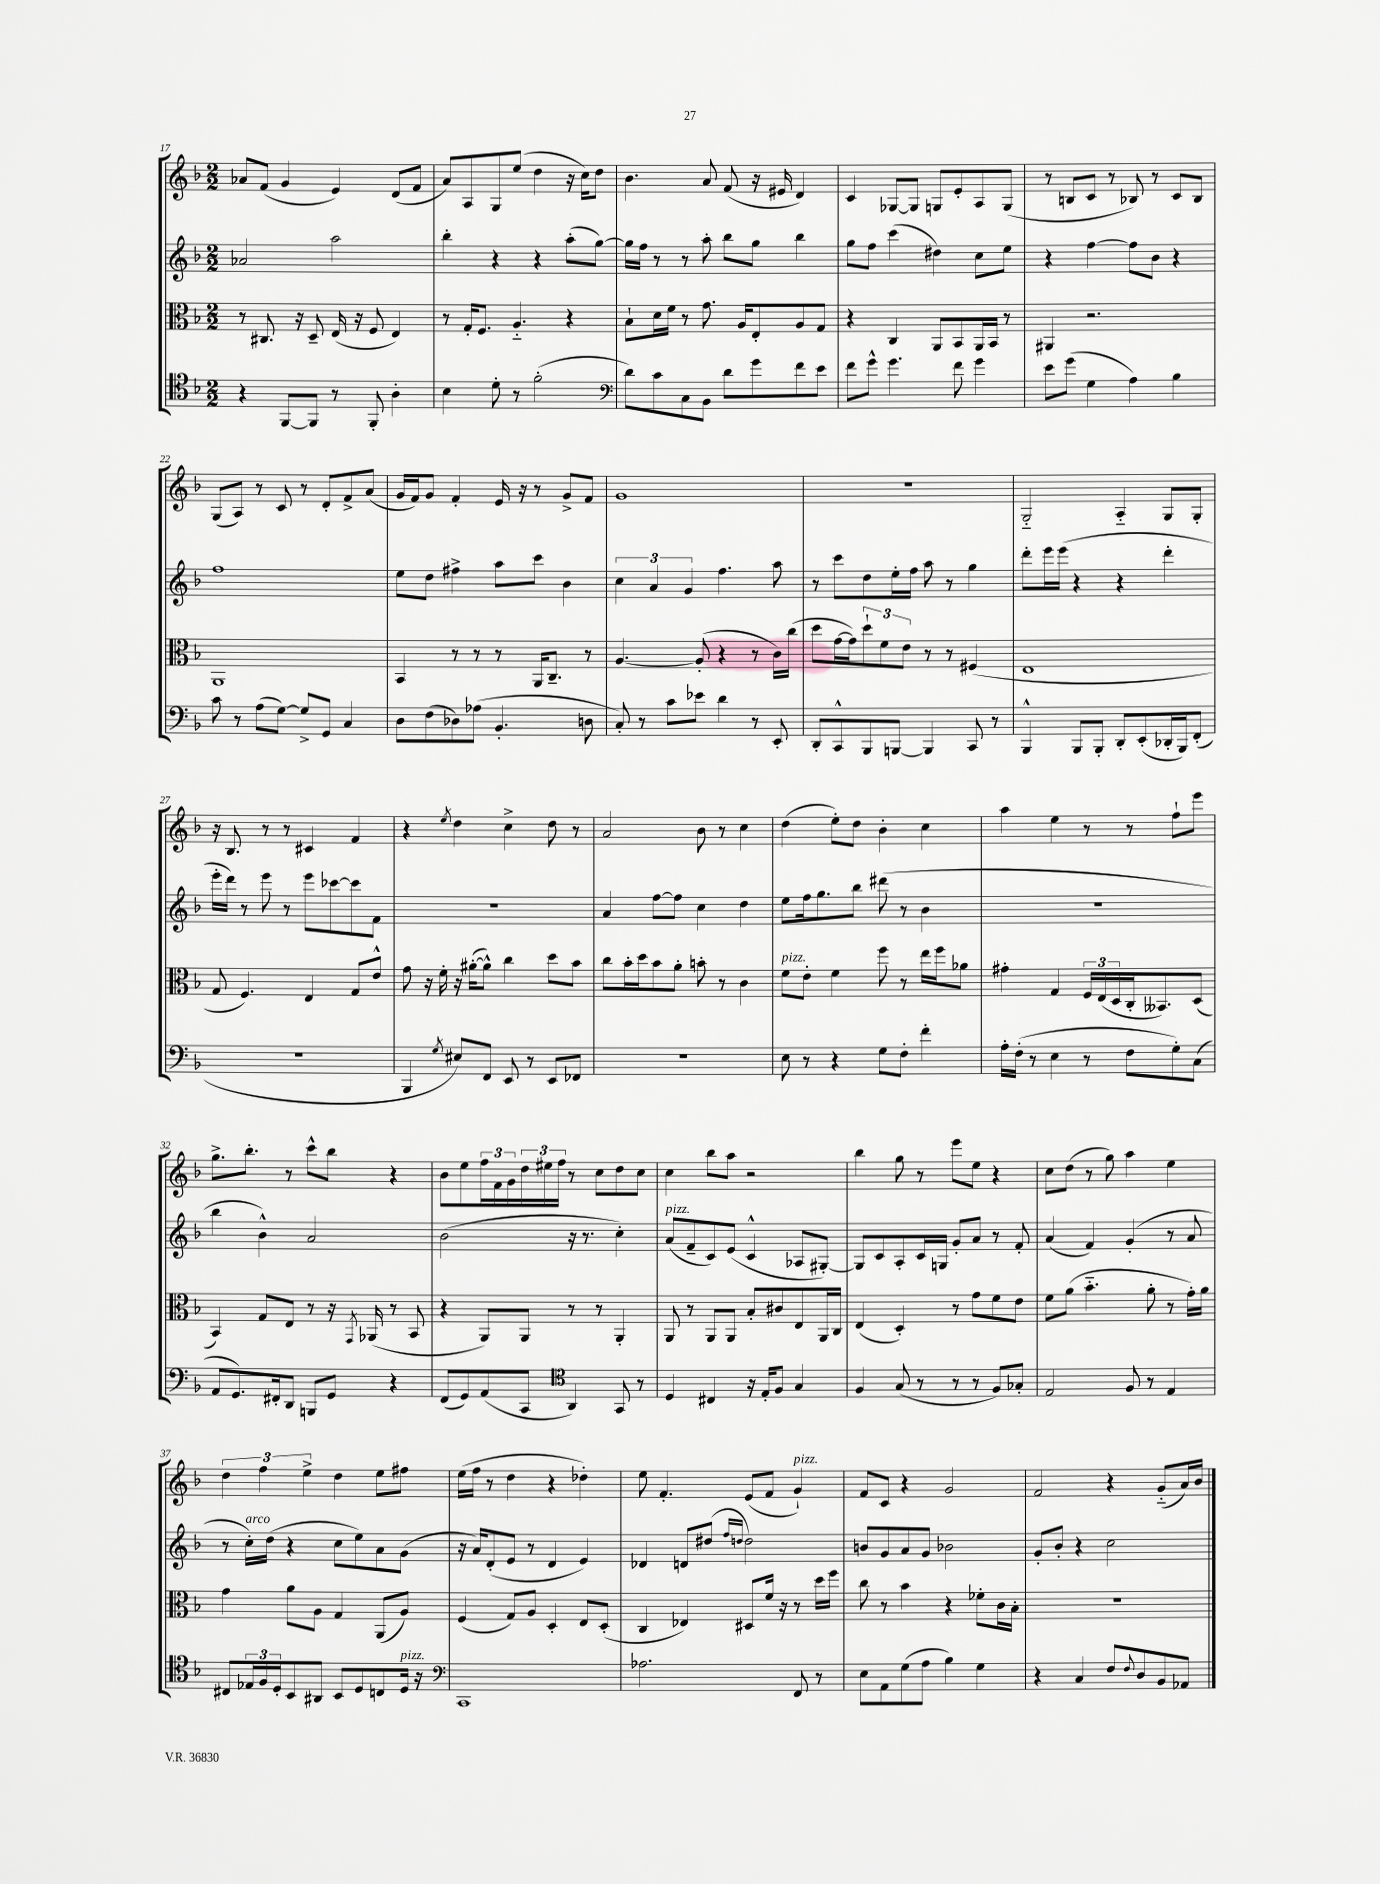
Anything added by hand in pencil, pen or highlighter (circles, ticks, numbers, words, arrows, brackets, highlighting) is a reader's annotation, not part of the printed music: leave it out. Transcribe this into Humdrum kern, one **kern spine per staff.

**kern	**kern	**kern	**kern
*staff4	*staff3	*staff2	*staff1
*clefC4	*clefC3	*clefG2	*clefG2
*k[b-]	*k[b-]	*k[b-]	*k[b-]
*M2/2	*M2/2	*M2/2	*M2/2
4r	8r	2a-	8a-
.	8.C#	.	(8f
[8FF	.	.	4g
.	16r	.	.
8FF]	8D~	.	.
8r	(16E	2aa	4e)
.	16r	.	.
8FF'	8F	.	.
4A'	4E)	.	(8d
.	.	.	8f
=	=	=	=
4B-	8r	4bb-'	8a)
.	16G'	.	8A
.	8.F	.	.
8d'	.	4r	8G
8r	4.A'~	.	(8ee
(2f'	.	4r	4dd
.	4r	(8aa'	16r
.	.	.	16cc)
.	.	[8gg)	8dd
=	=	=	=
*clefF4	*	*	*
8d)	8B-`	16gg]	4.b-
.	.	16ff	.
8c	16d	8r	.
.	16f	.	.
8C	8r	8r	.
8BB-	8.g	8aa'	8a
8d	.	8bb-	(8f
.	16A	.	.
8g	8E'	8gg	16r
.	.	.	16e#
8f	8A	4bb-	4d)
8e	8G	.	.
=	=	=	=
8f	4r	8gg	4c
8g^^	.	8ff	.
4.g	4C	(4ccc	[8G-
.	.	.	8G-]
.	8AA	4dd#)	8G
8f	8BB-	.	8e'
4g	16AA	8cc	8A
.	16BB-	.	.
.	8r	8ee	(8G
=	=	=	=
8e	4AA#	4r	8r
(8g	.	.	8B
4G	2.r	[4ff	8c
.	.	.	8r
4A)	.	8ff]	8B-)
.	.	8b-	8r
4B-	.	4r	8c
.	.	.	8B-
=	=	=	=
8c	1AA	1ff	(8G
8r	.	.	8A)
(8A	.	.	8r
[8G)	.	.	8c
8G^]	.	.	8r
8GG	.	.	8d'
4C	.	.	8f^
.	.	.	(8a
=	=	=	=
8D	4BB-	8ee	16g
.	.	.	16f)
(8F	.	8dd	8g
8D-)	8r	4ff#^	4f'
(8A-	8r	.	.
4.BB-'	8r	8aa	16e
.	.	.	16r
.	16AA	8ccc	8r
.	8.C~	.	.
.	.	4b-	8g^
8D	8r	.	8f
=	=	=	=
8C')	[4.A	6cc	1g
8r	.	.	.
.	.	6a	.
8c	.	.	.
.	.	6g	.
8e-	(8A']	.	.
4d	4r	4.ff	.
8r	8r	.	.
8EE'	16c)	8aa	.
.	(16cc	.	.
=	=	=	=
8DD'	8dd	8r	1r
8CC^^	[16g	8ccc	.
.	16g])	.	.
8BBB-	12dd`	8dd	.
.	12f	.	.
[8BBB	.	16ee'	.
.	12e	.	.
.	.	16ff	.
4BBB]	8r	8aa	.
.	8r	8r	.
8CC	(4F#	4gg	.
8r	.	.	.
=	=	=	=
4BBB-^^	1E	8ddd'	2G'~
.	.	16eee	.
.	.	(16eee	.
8BBB-	.	4r	.
8BBB-'	.	.	.
8DD'	.	4r	4A'~
(8EE'	.	.	.
16DD-'	.	4ddd'	8G
16BBB-)	.	.	.
(8FF'	.	.	8G'
=	=	=	=
1r	8G	16eee'	16r
.	.	16ddd)	8.B-
.	4.F)	8r	.
.	.	8eee	8r
.	.	8r	8r
.	4E	8eee	4c#
.	.	[8ccc-	.
.	8G	8ccc-]	4f
.	8e^^	8f	.
=	=	=	=
4BBB-	8g	1r	4r
.	16r	.	.
.	16f'	.	.
8qG	.	.	8qee
8E#)	16r	.	4dd
.	([16a#'	.	.
8FF	8a#^^])	.	.
8EE	4cc	.	4cc^
8r	.	.	.
8EE	8dd	.	8dd
8FF-	8b-	.	8r
=	=	=	=
1r	8cc	4a	2a
.	16b-'	.	.
.	16dd	.	.
.	8b-	[8ff	.
.	8a'	8ff]	.
.	8b'	4cc	8b-
.	8r	.	8r
.	4c	4dd	4cc
=	=	=	=
8E	8f	8ee	(4dd
8r	8e'	16ff	.
.	.	8.gg	.
4r	4f	.	8ee')
.	.	8bb-	8dd
8G	8ff	(8ddd#	4b-'
8F'	8r	8r	.
4f'	16ee	4b-	4cc
.	16ff	.	.
.	8a-	.	.
=	=	=	=
16A'	4g#'	1r	4aa
(16F'	.	.	.
8r	.	.	.
4E	4G	.	4ee
8r	24F	.	8r
.	(24E	.	.
.	24D	.	.
8F	16C'	.	8r
.	8.BB--)	.	.
8G')	.	.	8ff`
(8C	(8D	.	8eee
=	=	=	=
8AA	4BB-)	4bb-	8.gg^
8.GG)	.	.	.
.	.	.	8.bb-'
.	8G	4b-^^)	.
16FF#'	.	.	.
8DD	8E	.	8r
8BBB	8r	2a	8ccc^^
8GG	16r	.	8bb-
.	8qGG	.	.
.	(16AA-	.	.
4r	8r	.	4r
.	8BB-	.	.
=	=	=	=
(8FF	4r	(2b-	8b-
8GG)	.	.	8ee
(8AA	8AA)	.	24ff
.	.	.	24f
.	.	.	24g
8CC	8AA	.	24dd
.	.	.	24ee#
.	.	.	24ff
*clefC4	*	*	*
4AA)	8r	16r	8r
.	.	8.r	.
.	8r	.	8cc
8GG	4AA'	4cc')	8dd
8r	.	.	8cc
=	=	=	=
4D	8AA	(8a	4cc
.	8r	8f~	.
4C#	8AA	8c)	8bb-
.	8AA	(8e	8aa
16r	8B-'	4c^^	2r
16E'	.	.	.
8F	8c#	.	.
4G	8E	8A-	.
.	16AA	[8G#')	.
.	16C	.	.
=	=	=	=
4F	(4E	8G#]	4bb-
.	.	8c	.
(8G	4D')	8A'	8gg
8r	.	16c	8r
.	.	16G	.
8r	8r	8g'	8eee
8r	8g	8a	8ee
8F)	8f	8r	4r
8G-'	8e	8f'	.
=	=	=	=
2E	8f	(4a	8cc
.	(8a	.	(8dd
.	4.b-'~	4f)	8r
.	.	.	8gg)
8F	.	(4g'	4aa
8r	8a'	.	.
4E	8r	8r	4ee
.	16g')	8a	.
.	16a	.	.
=	=	=	=
8C#	4g	8r	6dd
24E-	.	16cc')	.
24F	.	.	6ff
.	.	(16dd	.
24D'	.	.	.
8BB-	8a	4r	.
.	.	.	6ee^
8AA#	8A	.	.
8BB-	4G	8cc	4dd
8D	.	8ee)	.
8C	(8AA	8a	8ee
16D	8A)	(8g	8ff#
16r	.	.	.
=	=	=	=
*clefF4	*	*	*
1CC	(4F	16r	(16ee
.	.	16a)	16ff
.	.	(8d'	8r
.	8G)	8e	4dd
.	8A	8r	.
.	4D'	4d	4r
.	8E	4e)	4dd-')
.	(8D'	.	.
=	=	=	=
2.A-	4C	4d-	8ee
.	.	.	4.f'
.	4E-)	8d	.
.	.	(8dd#	.
.	.	16qqff	.
.	.	16qqdd	.
.	8D#	2dd)	(8e
.	16f	.	8f
.	16r	.	.
8FF	8r	.	4g`)
8r	16dd	.	.
.	16ff	.	.
=	=	=	=
8E	8cc	8b	8f
8AA	8r	8g	8c
(8G	4b-	8a	4r
8A	.	8g	.
4B-)	4r	2b-	2g
4G	8f-'	.	.
.	16c	.	.
.	16B-'	.	.
=	=	=	=
4r	1r	8g'	2f
.	.	8b-'	.
4C	.	4r	.
8F	.	2cc	4r
8qqF	.	.	.
8D	.	.	.
8BB-	.	.	(8g'~
8AA-	.	.	16a)
.	.	.	16b-
==	==	==	==
*-	*-	*-	*-
